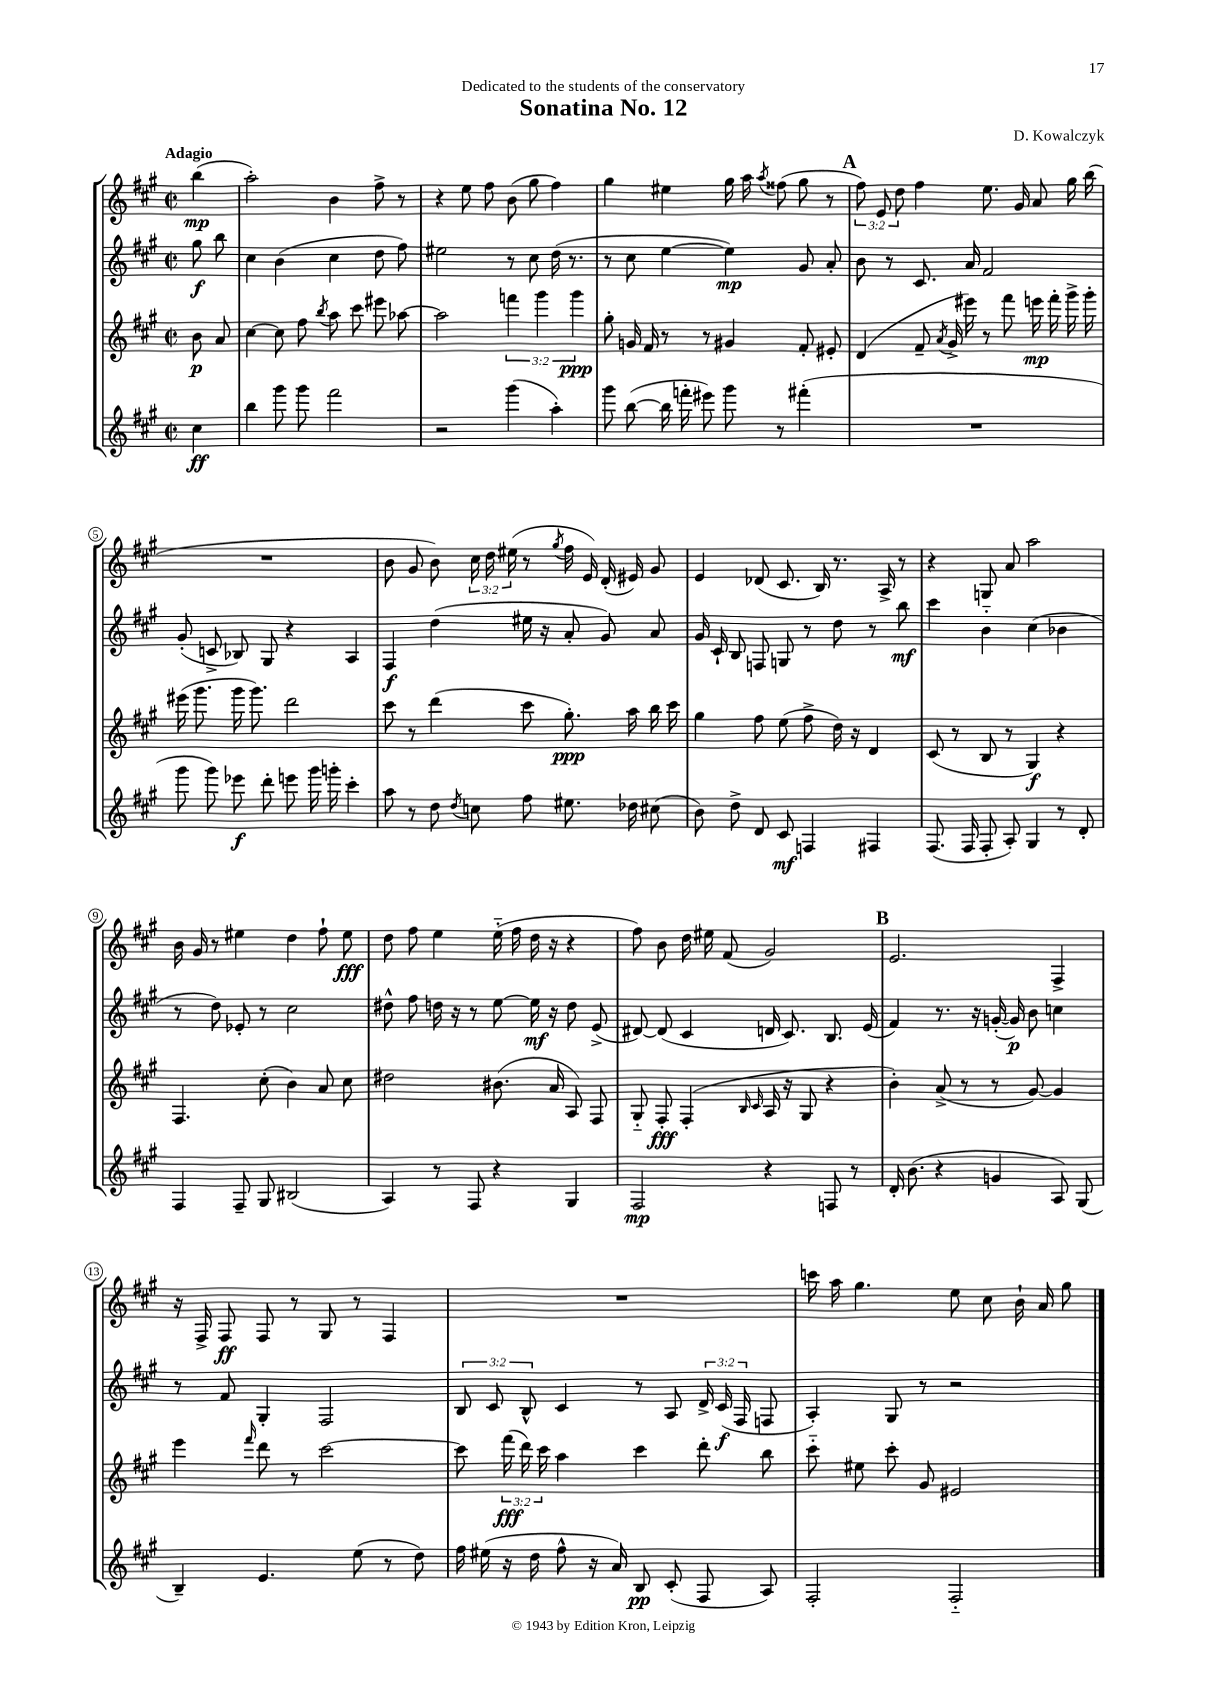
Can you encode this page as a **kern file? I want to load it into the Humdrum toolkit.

**kern	**kern	**kern	**kern
*staff4	*staff3	*staff2	*staff1
*clefG2	*clefG2	*clefG2	*clefG2
*k[f#c#g#]	*k[f#c#g#]	*k[f#c#g#]	*k[f#c#g#]
*M2/2	*M2/2	*M2/2	*M2/2
*met(c|)	*met(c|)	*met(c|)	*met(c|)
4cc#	8b	8gg#	(4bb
.	8a	8bb	.
=	=	=	=
4bb	[4cc#	4cc#	2aa')
8ggg#	8cc#]	(4b	.
8ggg#	8ff#	.	.
.	8qbb	.	.
2fff#	8aa	4cc#	4b
.	8ccc#	.	.
.	8eee#	8dd	8ff#^
.	[8aa-	8ff#)	8r
=	=	=	=
2r	2aa-]	2ee#	4r
.	.	.	8ee
.	.	.	8ff#
(4ggg#	6fff	8r	(8b
.	.	8cc#	8gg#
.	6ggg#	.	.
4aa')	.	(16dd	4ff#)
.	.	8.r	.
.	6ggg#	.	.
=	=	=	=
8ggg#	8gg#'	8r	4gg#
([8bb	16g	8cc#	.
.	16f#	.	.
16bb]	8r	[4ee	4ee#
16fff'	.	.	.
8eee#)	8r	.	.
8ggg#	4g#	4ee])	16gg#
.	.	.	16aa
.	.	.	8qaa
8r	.	.	(8ff##
(4fff#'	8f#'	8g#	8gg#
.	8e#'	8a'	8r
=	=	=	=
1r	(4d	8b	12ff#)
.	.	.	12e
.	.	8r	.
.	.	.	12dd
.	8f#~	8.c#	4ff#
.	8qa	.	.
.	16g#^	.	.
.	16eee#)	16a	.
.	8r	2f#	8.ee
.	8fff#	.	.
.	.	.	16g#
.	16eee	.	8a
.	16fff#'	.	.
.	16ggg#^	.	16gg#
.	16ggg#'	.	(16bb
=	=	=	=
8ggg#	(16eee#	(8g#'	1r
.	8.ggg#	.	.
8ggg#)	.	8c^	.
8eee-	16ggg#	8B-)	.
.	8.ggg#)	.	.
8ddd'	.	8G#	.
8eee	2ddd	4r	.
16ggg#	.	.	.
16ggg'	.	.	.
4ccc#'	.	4A	.
=	=	=	=
8aa	8ccc#	4F#	8b
8r	8r	.	8g#
8dd	(4ddd	(4dd	8b)
8qdd	.	.	.
8cc	.	.	24cc#
.	.	.	24dd
.	.	.	(24ee#
8ff#	8ccc#	16ee#	8r
.	.	16r	.
.	.	.	8qgg#
8.ee#	8.gg#')	8a'	16ff#
.	.	.	16e)
.	.	8g#)	(16d'
16dd-	16aa	.	16e#)
(8cc#	16bb	8a	8g#
.	16ccc#	.	.
=	=	=	=
8b)	4gg#	16g#	4e
.	.	16c#`	.
8dd^	.	8B	.
8d	8ff#	8F	(8d-
8c#	(8ee	8G	8.c#
4F	8ff#^	8r	.
.	.	.	16B)
.	16dd)	8dd	8.r
.	16r	.	.
4F#	4d	8r	.
.	.	.	16A^
.	.	8bb	8r
=	=	=	=
(8.F#	(8c#	4ccc#	4r
.	8r	.	.
16F#	.	.	.
8F#'	8B	4b'~	8G
8A')	8r	.	8a
4G#	4G#)	(4cc#	2aa
8r	4r	4b-	.
8d'	.	.	.
=	=	=	=
4F#	4.F#	8r	16b
.	.	.	16g#
.	.	8dd)	8r
8F#~	.	8e-'	4ee#
8G#	(8cc#'	8r	.
(2B#	4b)	2cc#	4dd
.	8a	.	8ff#`
.	8cc#	.	8ee#
=	=	=	=
4A)	2dd#	8dd#^^	8dd
.	.	8ff#	8ff#
8r	.	16dd	4ee
.	.	16r	.
8F#	.	8r	.
4r	(8.b#	[8ee	(16ee'~
.	.	.	16ff#
.	.	16ee]	16dd
.	16a	16r	16r
4G#	8A)	8dd	4r
.	8F#	(8e^	.
=	=	=	=
2F#	8G#'~	[8d#)	8ff#)
.	8F#'	(8d#]	8b
.	(4F#'	4c#	16dd
.	.	.	16ee#
.	.	.	(8f#
.	16qqB	.	.
.	16qqc#	.	.
4r	16A	16d	2g#)
.	16r	8.c#)	.
.	8G#	.	.
8F	4r	8.B	.
8r	.	.	.
.	.	(16e	.
=	=	=	=
16d'	4b')	4f#)	2.e
(8.b	.	.	.
4r	(8a^	8.r	.
.	8r	.	.
.	.	16r	.
4g	8r	([16g'	.
.	.	16g])	.
.	[8g#)	8b	.
8A)	4g#]	4cc	4F#^
(8G#	.	.	.
=	=	=	=
4B~)	4eee	8r	16r
.	.	.	16F#^
.	.	8f#	8F#
.	16qqfff#	.	.
4.e	8ddd	4G#'	8F#
.	8r	.	8r
.	[2ccc#	2F#	8G#
(8ee	.	.	8r
8r	.	.	4F#
8dd)	.	.	.
=	=	=	=
16ff#	8ccc#]	12B	1r
(16ee#	.	.	.
.	.	12c#	.
16r	(24fff#	.	.
.	24ddd)	12B^^	.
16dd	.	.	.
.	24ccc#	.	.
8ff#^^	4aa	4c#	.
16r	.	.	.
16a)	.	.	.
8B	4ccc#	8r	.
(8c#'	.	8A	.
8F#	8ddd'	24d^	.
.	.	(24c#	.
.	.	24F#	.
8A)	8bb	8F	.
=	=	=	=
2F#'	8ccc#'~	4A')	16ccc
.	.	.	16aa
.	8ee#	.	4.gg#
.	8ccc#'	8G#	.
.	8g#	8r	.
2F#'~	2e#	2r	8ee
.	.	.	8cc#
.	.	.	16b`
.	.	.	16a
.	.	.	8gg#
==	==	==	==
*-	*-	*-	*-
